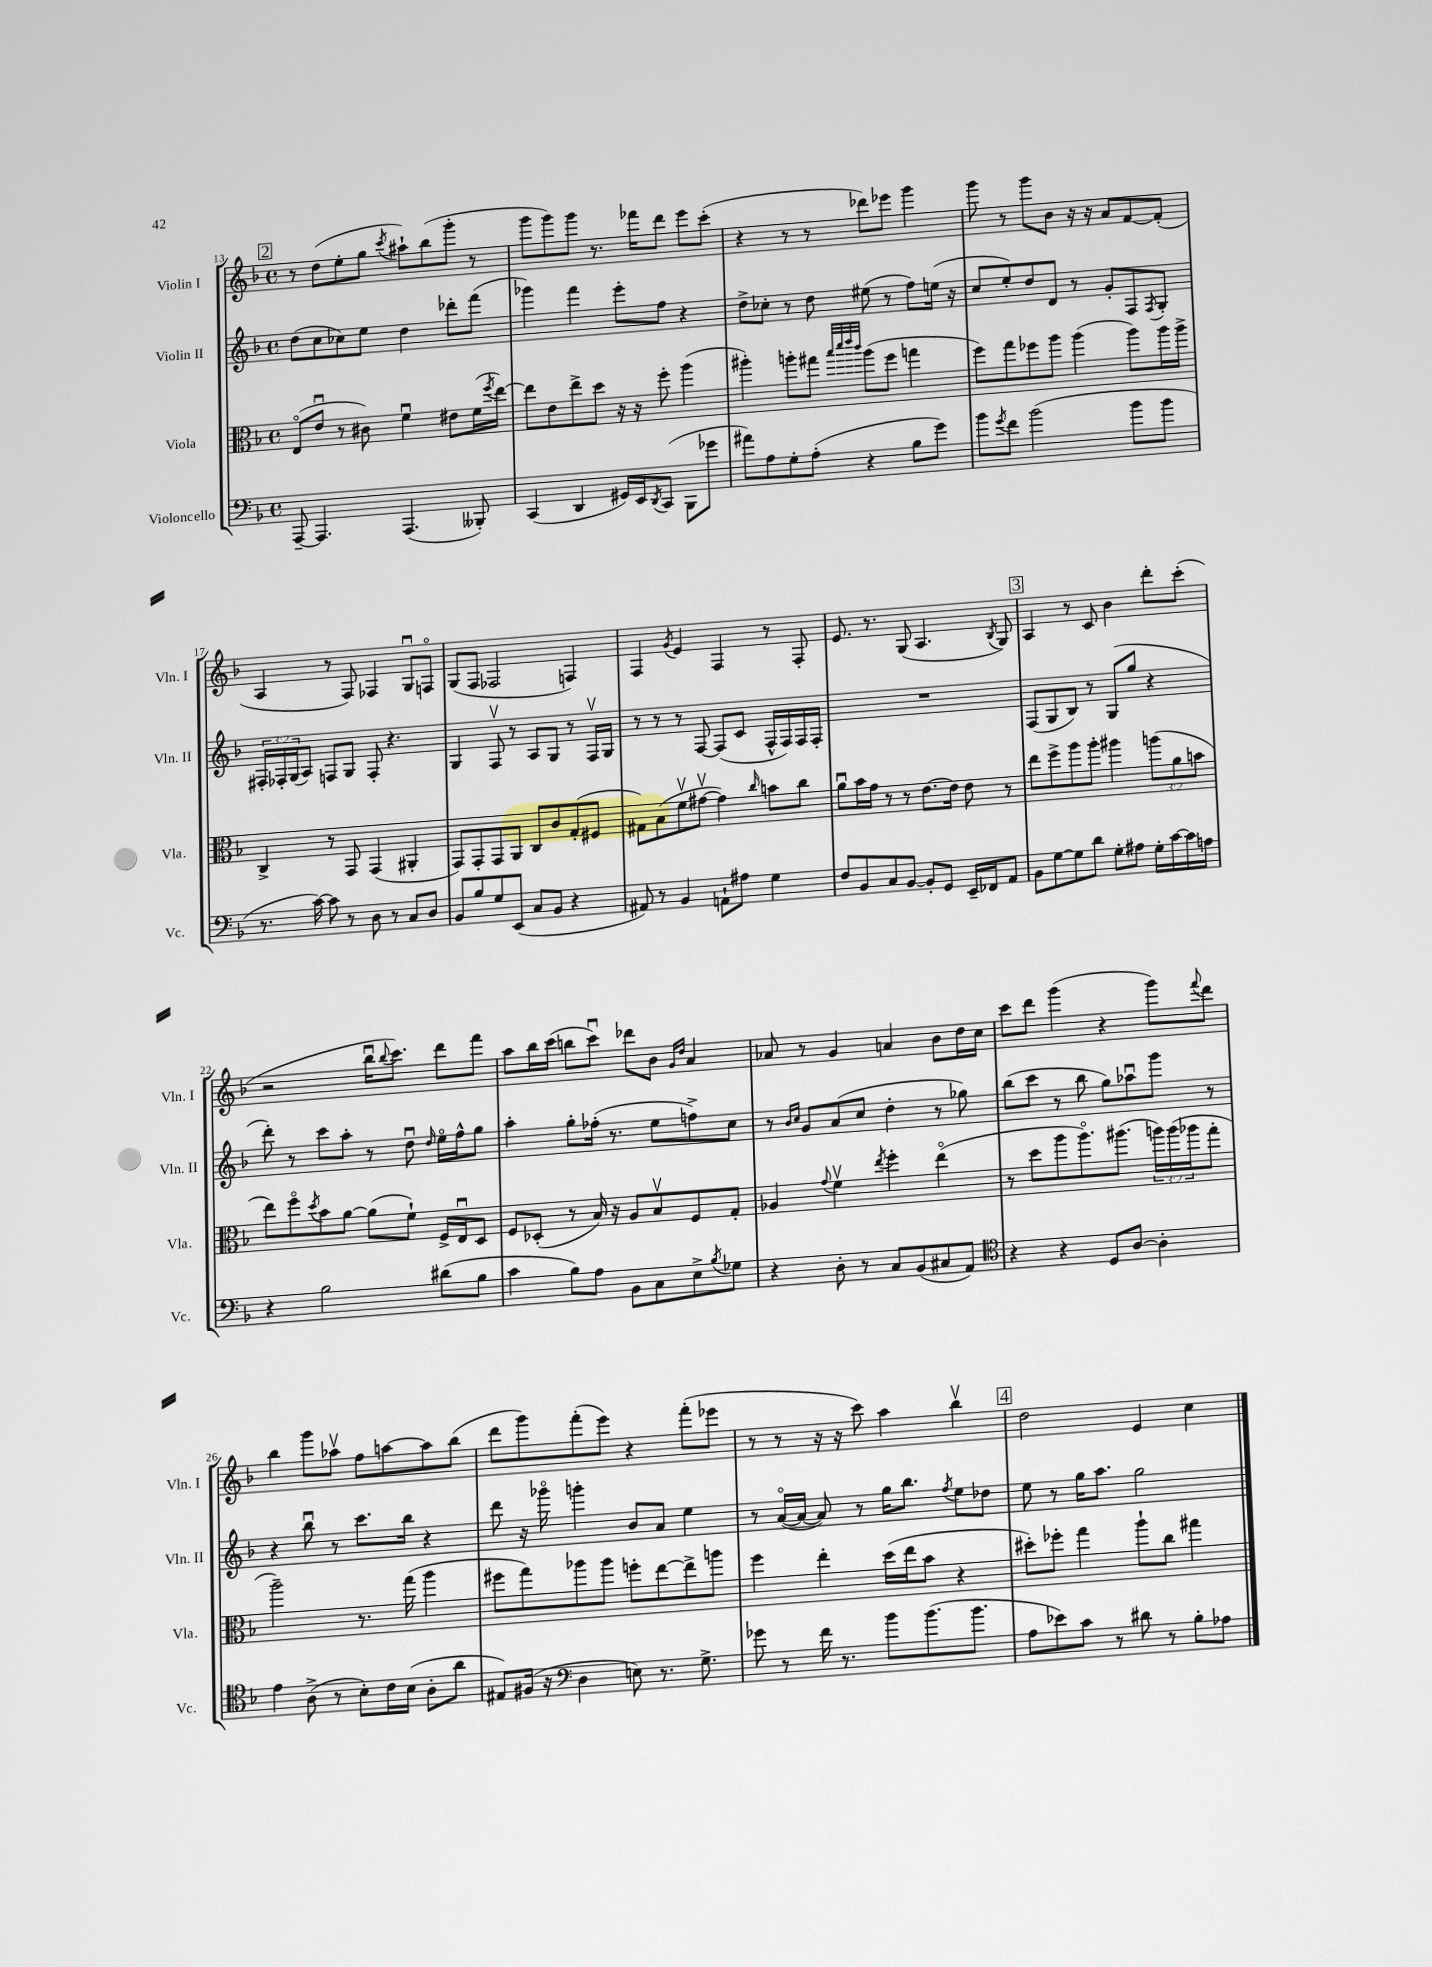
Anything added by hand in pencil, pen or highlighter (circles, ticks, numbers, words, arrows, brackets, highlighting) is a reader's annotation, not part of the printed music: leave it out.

**kern	**kern	**kern	**kern
*staff4	*staff3	*staff2	*staff1
*clefF4	*clefC3	*clefG2	*clefG2
*k[b-]	*k[b-]	*k[b-]	*k[b-]
*M4/4	*M4/4	*M4/4	*M4/4
*met(c)	*met(c)	*met(c)	*met(c)
[8AAA~	(8Eo	(8dd	8r
4.AAA]	8eu	8cc	(8dd
.	8r	8cc-)	8ee'
.	8c#)	8ee	8gg
.	.	.	8qccc
(4.AAA	4fu	4dd	8aa#`)
.	.	.	(8bb-
.	8e#	8ddd-'	8ggg'
8BBB--')	(16f	(8fff	8r
.	8qff	.	.
.	[16ee)	.	.
=	=	=	=
(4CC	8ee]	4ggg-)	8ggg
.	8e	.	8ggg)
4DD	8ee^	4fff	8ggg
.	8dd	.	8.r
16GG#)	16r	8eee'	.
16EE	16r	.	16fff-
8qDD	.	.	.
(8CC	8ff'	8ff	8ddd
8BBB-	(4aa	4r	8eee
8g-	.	.	(8ccc'
=	=	=	=
8a#)	4aa#')	8dd^	4r
8A	.	8cc-'	.
8G'	8aa'	8r	8r
(8A'	8gg#	8dd	8r
.	32qqbb-	.	.
.	32qqddd	.	.
.	32qqeee	.	.
.	32qqccc	.	.
4r	(8aa	(8ee#	8ddd-)
.	8ff	8r	8eee-
8B-	4gg	8ff)	4ggg
8g)	.	(16ee	.
.	.	16r	.
=	=	=	=
8b-	8ff)	8cc	8ggg
8qg	.	.	.
8f	8gg	8ee')	8r
(2b-	8ff-	8dd	8ggg
.	8aa	8d	8b-
.	(4aa	8r	16r
.	.	.	16r
.	.	8g'	8a
8b-	8aa)	8F	[8f
.	.	8qF	.
8b-	16aa	8G'	(8f']
.	16aa^	.	.
=	=	=	=
8.r	4C^	24F#'	4A
.	.	24F-'	.
.	.	(24G	.
.	.	8A)	.
[16c)	.	.	.
8c]	8r	8F	8r
8r	8GG	8G	8F)
8D	(4GG	8F'	4F-
8r	.	4.r	.
8C	4AA#'	.	8Gu
8D	.	.	8Fo
=	=	=	=
8BB-	8GG)	4G	(8G
8B-	8GG'	.	8F
8G	8GG	8Fv	2F-
(8EE	8AA	8r	.
8C	8C	8A	.
8BB-	8c	8G	.
4r	(8G'	8r	4F)
.	8F#	16Fv	.
.	.	16G	.
=	=	=	=
8AA#)	8G#)	8r	4F
8r	(8B-	8r	.
.	.	.	8qg
4BB-	8fv	8r	4e
.	[8g#v	[8F	.
8AA`	4g#])	(8F]	4F
8A#	.	8c	.
.	16qqcc	.	.
4G	8b	16F^^	8r
.	.	16F)	.
.	8cc	16F	8F'
.	.	16F'	.
=	=	=	=
8F	8au	1r	8.e
8BB-	16b-	.	.
.	16g	.	8.r
8C	8r	.	.
[8BB-	8r	.	(8G
8BB-']	[8.e	.	4.A
8GG	.	.	.
.	16e]	.	.
16EE~	8e	.	.
16FF-	.	.	.
.	.	.	8qB-
8AA	8r	.	8G)
=	=	=	=
8BB-	8ee	(8F	4A
[8G	8ff^	8G	.
8G]	8aa	8B-)	8r
8d	8aa'	8r	8c
8G'	4aa#	(8G	4b-
8A#	.	8gg	.
16G'	(12aa	4r	8ddd'
[16c	.	.	.
.	12a	.	.
16c]	.	.	(8ccc'
.	12b	.	.
16A	.	.	.
=	=	=	=
4r	8ee)	8ddd')	2r
.	8ffo	8r	.
.	8qdd	.	.
2B-	8b-	8ccc	.
.	[8a	8aa'	.
.	(8a]	8r	16bb-u
.	.	.	8qqbb-
.	.	.	8.ccc)
.	8f`)	8ddu	.
.	.	16qqdd	.
(8d#	16F^	16eeo	8ddd
.	16Eu	16ff^^	.
8B-	8D	8gg	8fff
=	=	=	=
4c	8F	4aa'	8aa
.	(8D-'	.	16bb-
.	.	.	(16ccc
8B-)	8r	8gg'	8bb
8A	16B-)	(16ff-'	8cccu)
.	16r	8.r	.
8BB-	8A	.	8ddd-
8C	8B-v	8ee	8b-
.	.	.	16qqg
.	.	.	16qqdd
8E^	8F	8ff^)	4a
8qB-	.	.	.
8G-	8G'	8cc	.
=	=	=	=
4r	4A-	8r	8a-
.	.	16qqb-	.
.	.	16qqcc	.
.	.	8g	8r
.	8qqg	.	.
8D'	4fv	(8a	4g
8r	.	8cc	.
.	8qee	.	.
8C	4ff'	4dd'	4a
(8BB-	.	.	.
8C#	(4eeo	8r	8b-
8AA)	.	8gg-)	16dd
.	.	.	16cc
=	=	=	=
*clefC4	*	*	*
4r	8r	(8bb-	8ccc
.	8dd	8ccc	8ddd
4r	8aa	8r	(4ggg
.	8.aao)	8bb-	.
8D	.	8gg)	4r
.	(8.aa#	.	.
[8A	.	8aa-u	.
4A']	24aa)	8ggg	8ggg)
.	(24aa	.	.
.	24aa-	.	.
.	.	.	8qqfff
.	8gg'	8r	8ddd
=	=	=	=
4e	2aa~)	4r	4bb-
(8A^	.	8bb-u	8ggg
8r	.	8r	8aa-v
8B-')	8.r	8.ccc	8ff
16c	.	.	[8aa
(16B-	(16gg	16bb-	.
8A'	4aa	4r	8aa]
8a	.	.	(8bb-
=	=	=	=
8E#)	8ff#	8ddd	8ddd
(16F#	8gg)	16r	8ggg)
16r	.	16ggg-o	.
*clefF4	*	*	*
4D	8aa-	4ggg'	(8fff'
.	8aa-	.	8eee)
8E)	8ff'	8b-	4r
8.r	[8ee	8a	.
.	8ee^]	4ee	(8fff'
8.G^	.	.	.
.	8aa	.	8eee-
=	=	=	=
8g-	4ff	8r	8r
8r	.	([16ao	8r
.	.	16a_	.
16f	4ee'	8a])	16r
8.r	.	.	16r
.	.	8r	8ccc)
8b-	(16dd	16gg	4aa
.	16ee	8.bb-	.
(8.b-	8b-	.	.
.	.	8qff	.
.	4r	8ee	4bb-v
8.b-	.	.	.
.	.	8dd-	.
=	=	=	=
8A	8dd#')	8ee	2dd
8e-)	8ff-'	8r	.
8c	4gg	16gg	.
.	.	8.aa	.
8r	.	.	.
8d#	8aa`	2gg	4e
8r	8cc	.	.
8B-'	4gg#	.	4cc
8A-	.	.	.
==	==	==	==
*-	*-	*-	*-
